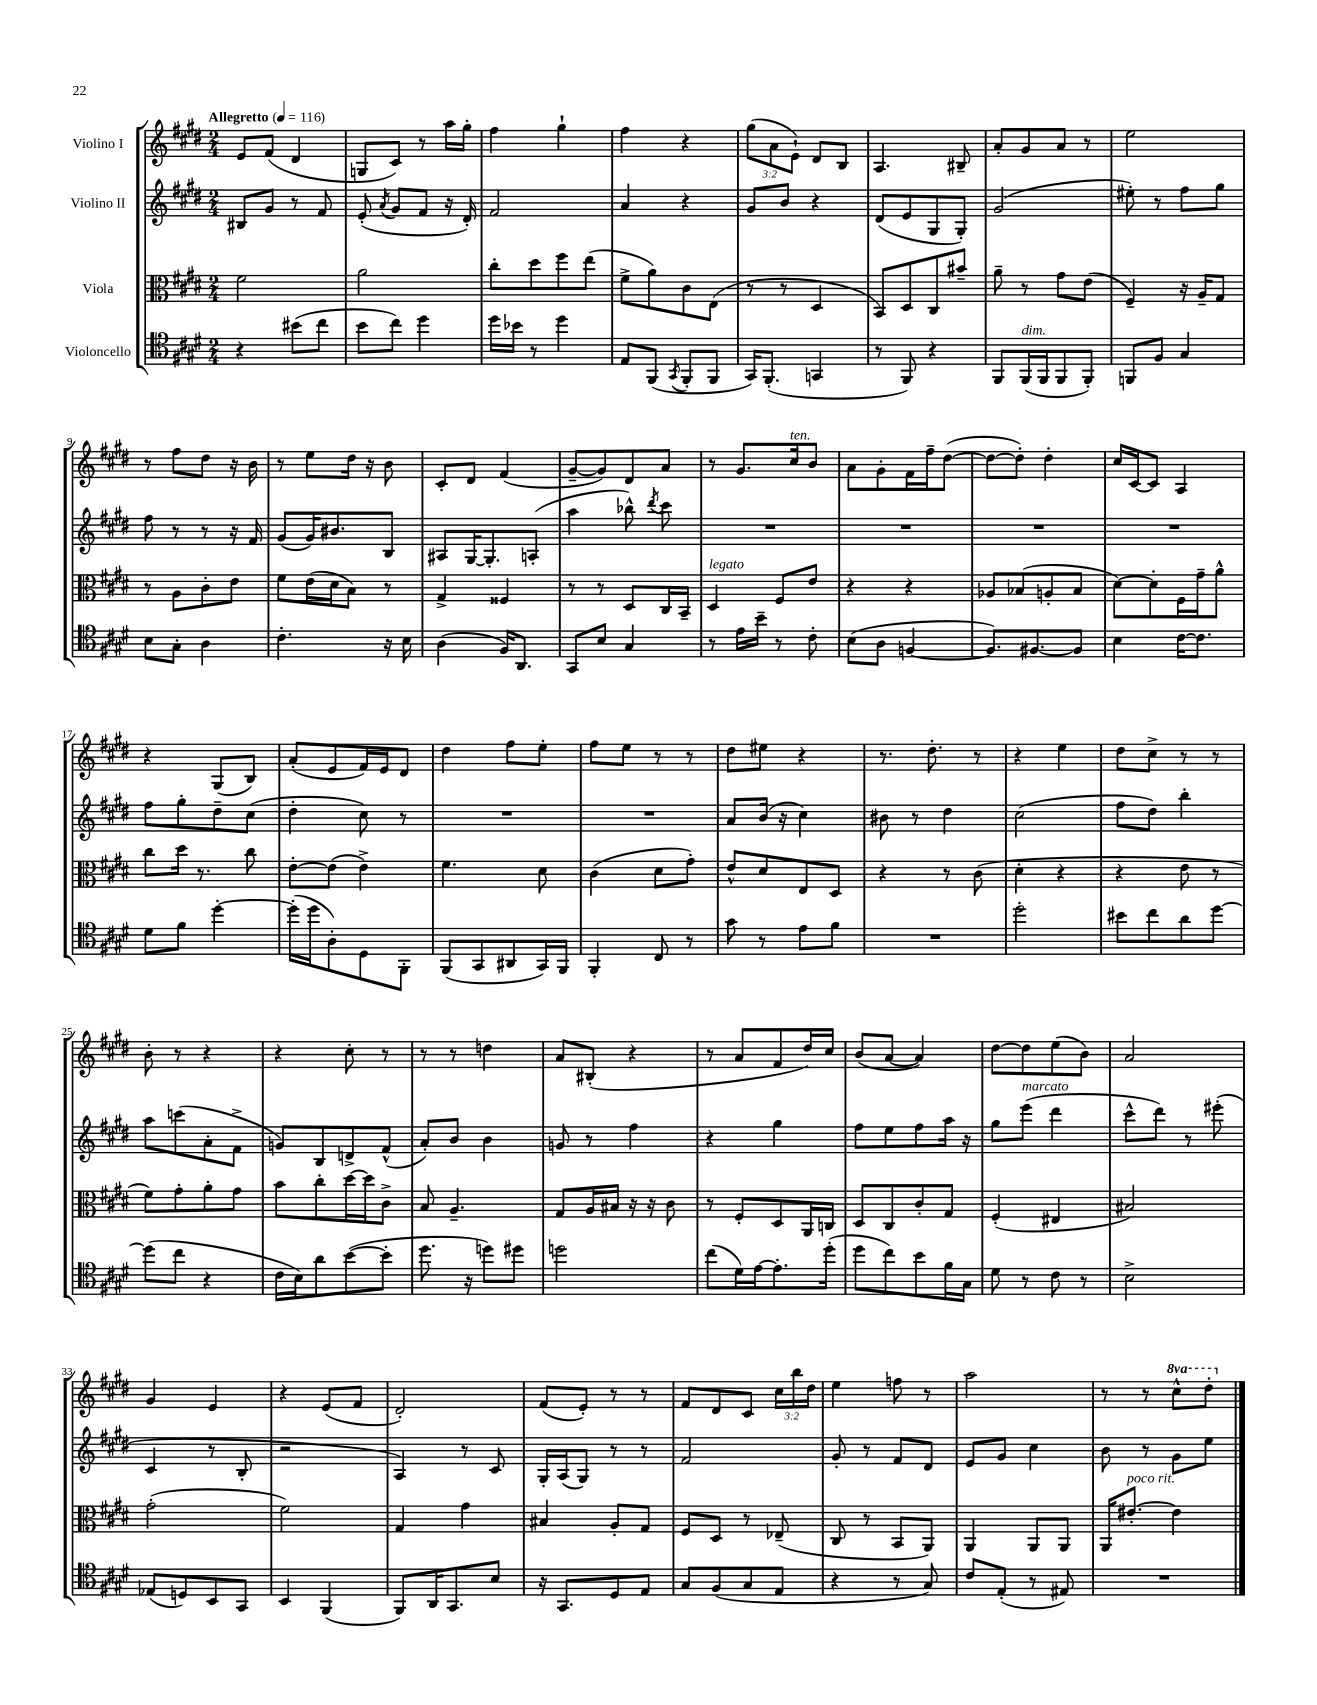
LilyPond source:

<<
\new StaffGroup <<
\new Staff = "s0" \with { instrumentName = "Violino I" } {
    \clef treble \key e \major \numericTimeSignature \time 2/4 \override Staff.TupletNumber.text = #tuplet-number::calc-fraction-text \set Staff.ottavationMarkups = #ottavation-simple-ordinals \tempo "Allegretto" 4 = 116
    \autoBeamOff e'8[ fis'8]( dis'4 |
    g8[ cis'8]) r8 a''16[ gis''16]-. |
    fis''4 gis''4-! |
    fis''4 r4 |
    \tuplet 3/2 { gis''8[( a'8 e'8]-!) } dis'8[ b8] |
    a4. bis8-- |
    a'8[-. gis'8 a'8] r8 |
    e''2 |
    r8 fis''8[ dis''8] r16 b'16 |
    r8 e''8[ dis''16] r16 b'8 |
    cis'8[-. dis'8] fis'4( |
    gis'8[~-- gis'8) dis'8 a'8] |
    r8 gis'8.[ cis''16^\markup { \italic "ten." } b'8] |
    a'8[ gis'8-. fis'16 fis''16-- dis''8]~( |
    dis''8[~ dis''8]-.) dis''4-. |
    cis''16[ cis'16~ cis'8] a4 |
    r4 gis8[( b8]) |
    a'8[-.( e'8 fis'16) e'16 dis'8] |
    dis''4 fis''8[ e''8]-. |
    fis''8[ e''8] r8 r8 |
    dis''8[ eis''8] r4 |
    r8. dis''8.-. r8 |
    r4 e''4 |
    dis''8[ cis''8]-> r8 r8 |
    b'8-. r8 r4 |
    r4 cis''8-. r8 |
    r8 r8 d''4 |
    a'8[ bis8]-.( r4 |
    r8 a'8[ fis'8 dis''16) cis''16] |
    b'8[( a'8]~ a'4) |
    dis''8[~ dis''8 e''8( b'8]) |
    a'2 |
    gis'4 e'4 |
    r4 e'8[( fis'8] |
    dis'2-.) |
    fis'8[( e'8]-.) r8 r8 |
    fis'8[ dis'8 cis'8] \tuplet 3/2 { cis''16[ b''16 dis''16] } |
    e''4 f''8 r8 |
    a''2 |
    r8 r8 \ottava #1 cis'''8[-^ dis'''8]-. \ottava #0 \bar "|." |
}
\new Staff = "s1" \with { instrumentName = "Violino II" } {
    \clef treble \key e \major \numericTimeSignature \time 2/4
    \autoBeamOff bis8[ gis'8] r8 fis'8 |
    e'8-.( \acciaccatura { a'8 } gis'8[ fis'8] r16 dis'16-.) |
    fis'2 |
    a'4 r4 |
    gis'8[ b'8] r4 |
    dis'8[( e'8 gis8 gis8]-.) |
    gis'2( |
    eis''8-.) r8 fis''8[ gis''8] |
    fis''8 r8 r8 r16 fis'16 |
    gis'8[( gis'16) bis'8. b8] |
    ais8[ gis16~ gis8.-. a8]-.( |
    a''4 bes''8-^) \acciaccatura { dis'''8 } cis'''8 |
    R2 |
    R2 |
    R2 |
    R2 |
    fis''8[ gis''8-. dis''8-- cis''8]( |
    dis''4-. cis''8) r8 |
    R2 |
    R2 |
    a'8[ b'16]( r16 cis''4) |
    bis'8 r8 dis''4 |
    cis''2( |
    fis''8[ dis''8]) b''4-. |
    a''8[ c'''8( a'8-. fis'8]-> |
    g'8[) b8 d'8-> fis'8]-^( |
    a'8[-.) b'8] b'4 |
    g'8 r8 fis''4 |
    r4 gis''4 |
    fis''8[ e''8 fis''8 a''16] r16 |
    gis''8[ e'''8]^\markup { \italic "marcato" }( dis'''4 |
    cis'''8[-^ dis'''8]) r8 eis'''8-.( |
    cis'4 r8 b8-. |
    r2 |
    a4) r8 cis'8 |
    gis16[-. a16( gis8]) r8 r8 |
    fis'2 |
    gis'8-. r8 fis'8[ dis'8] |
    e'8[ gis'8] cis''4 |
    b'8 r8 gis'8[ e''8] \bar "|." |
}
\new Staff = "s2" \with { instrumentName = "Viola" } {
    \clef alto \key e \major \numericTimeSignature \time 2/4
    \autoBeamOff fis'2 |
    a'2 |
    cis''8[-. dis''8 fis''8 e''8]( |
    fis'8[-> a'8) cis'8 e8]( |
    r8 r8 dis4 |
    b,8[) dis8 cis8 bis'8]-- |
    a'8-- r8 gis'8[ e'8]( |
    fis4--) r16 a16[-- gis8] |
    r8 a8[ cis'8-. e'8] |
    fis'8[ e'16( dis'16 b8]) r8 |
    gis4-> fisis4 |
    r8 r8 dis8[ cis16 b,16]-- |
    dis4^\markup { \italic "legato" } fis8[ e'8] |
    r4 r4 |
    aes8[ bes8( a8-. bes8] |
    dis'8[~) dis'8-. fis16 gis'16-- a'8]-^ |
    cis''8[ dis''16] r8. cis''8 |
    e'8[~-. e'8]( e'4->) |
    fis'4. dis'8 |
    cis'4( dis'8[ gis'8]-.) |
    e'8[-^ dis'8 e8 dis8] |
    r4 r8 cis'8( |
    dis'4-. r4 |
    r4 e'8 r8 |
    fis'8[) gis'8-. a'8-. gis'8] |
    b'8[ cis''8-. dis''16~ dis''16 cis'8]-> |
    b8 a4.-- |
    gis8[ a16 bis16] r16 r16 cis'8 |
    r8 fis8[-. dis8 a,16 c16] |
    dis8[ cis8 cis'8-. gis8] |
    fis4-.( eis4 |
    bis2) |
    gis'2-.( |
    fis'2) |
    gis4 gis'4 |
    bis4 a8[-. gis8] |
    fis8[ dis8] r8 ees8--( |
    cis8 r8 b,8[ a,8]) |
    a,4 a,8[ a,8] |
    a,16[ eis'8.]~-.^\markup { \italic "poco rit." } eis'4 \bar "|." |
}
\new Staff = "s3" \with { instrumentName = "Violoncello" } {
    \clef tenor \key e \major \numericTimeSignature \time 2/4
    \autoBeamOff r4 bis'8[( cis''8] |
    b'8[ cis''8]) dis''4 |
    dis''16[ bes'16] r8 dis''4 |
    e8[ fis,8]( \acciaccatura { gis,8 } fis,8[-. fis,8] |
    gis,16[) fis,8.]-.( g,4 |
    r8 fis,8) r4 |
    fis,8[ fis,16^\markup { \italic "dim." }( fis,16 fis,8 fis,8]-.) |
    f,8[ fis8] gis4 |
    b8[ gis8]-. a4 |
    cis'4.-. r16 b16 |
    a4( fis16[) a,8.] |
    gis,8[ b8] gis4 |
    r8 e'16[ b'16]-- r8 cis'8-. |
    b8[( a8] f4~ |
    f8.[) fis8.~ fis8] |
    b4 cis'16[~ cis'8.] |
    dis'8[ fis'8] dis''4~-. |
    dis''16[-.( dis''16 a8-.) dis8 fis,8]-. |
    fis,8[( gis,8 ais,8 gis,16) fis,16] |
    fis,4-. cis8 r8 |
    gis'8 r8 e'8[ fis'8] |
    R2 |
    dis''2-. |
    bis'8[ cis''8 a'8 dis''8]~ |
    dis''8[( cis''8] r4 |
    cis'16[ b16) a'8 b'8~( b'8]-. |
    dis''8. r16 d''8[) dis''8] |
    d''2 |
    cis''8[( dis'16) e'16~ e'8.-. dis''16]-.( |
    dis''8[ cis''8) b'8 fis'16 gis16] |
    dis'8 r8 cis'8 r8 |
    b2-> |
    ees8[( d8) b,8 gis,8] |
    b,4 fis,4( |
    fis,8[) a,16 gis,8. b8] |
    r16 gis,8.[ dis8 e8] |
    gis8[ fis8( gis8 e8] |
    r4 r8 gis8) |
    cis'8[ e8]-.( r8 eis8) |
    R2 \bar "|." |
}
>>
>>
